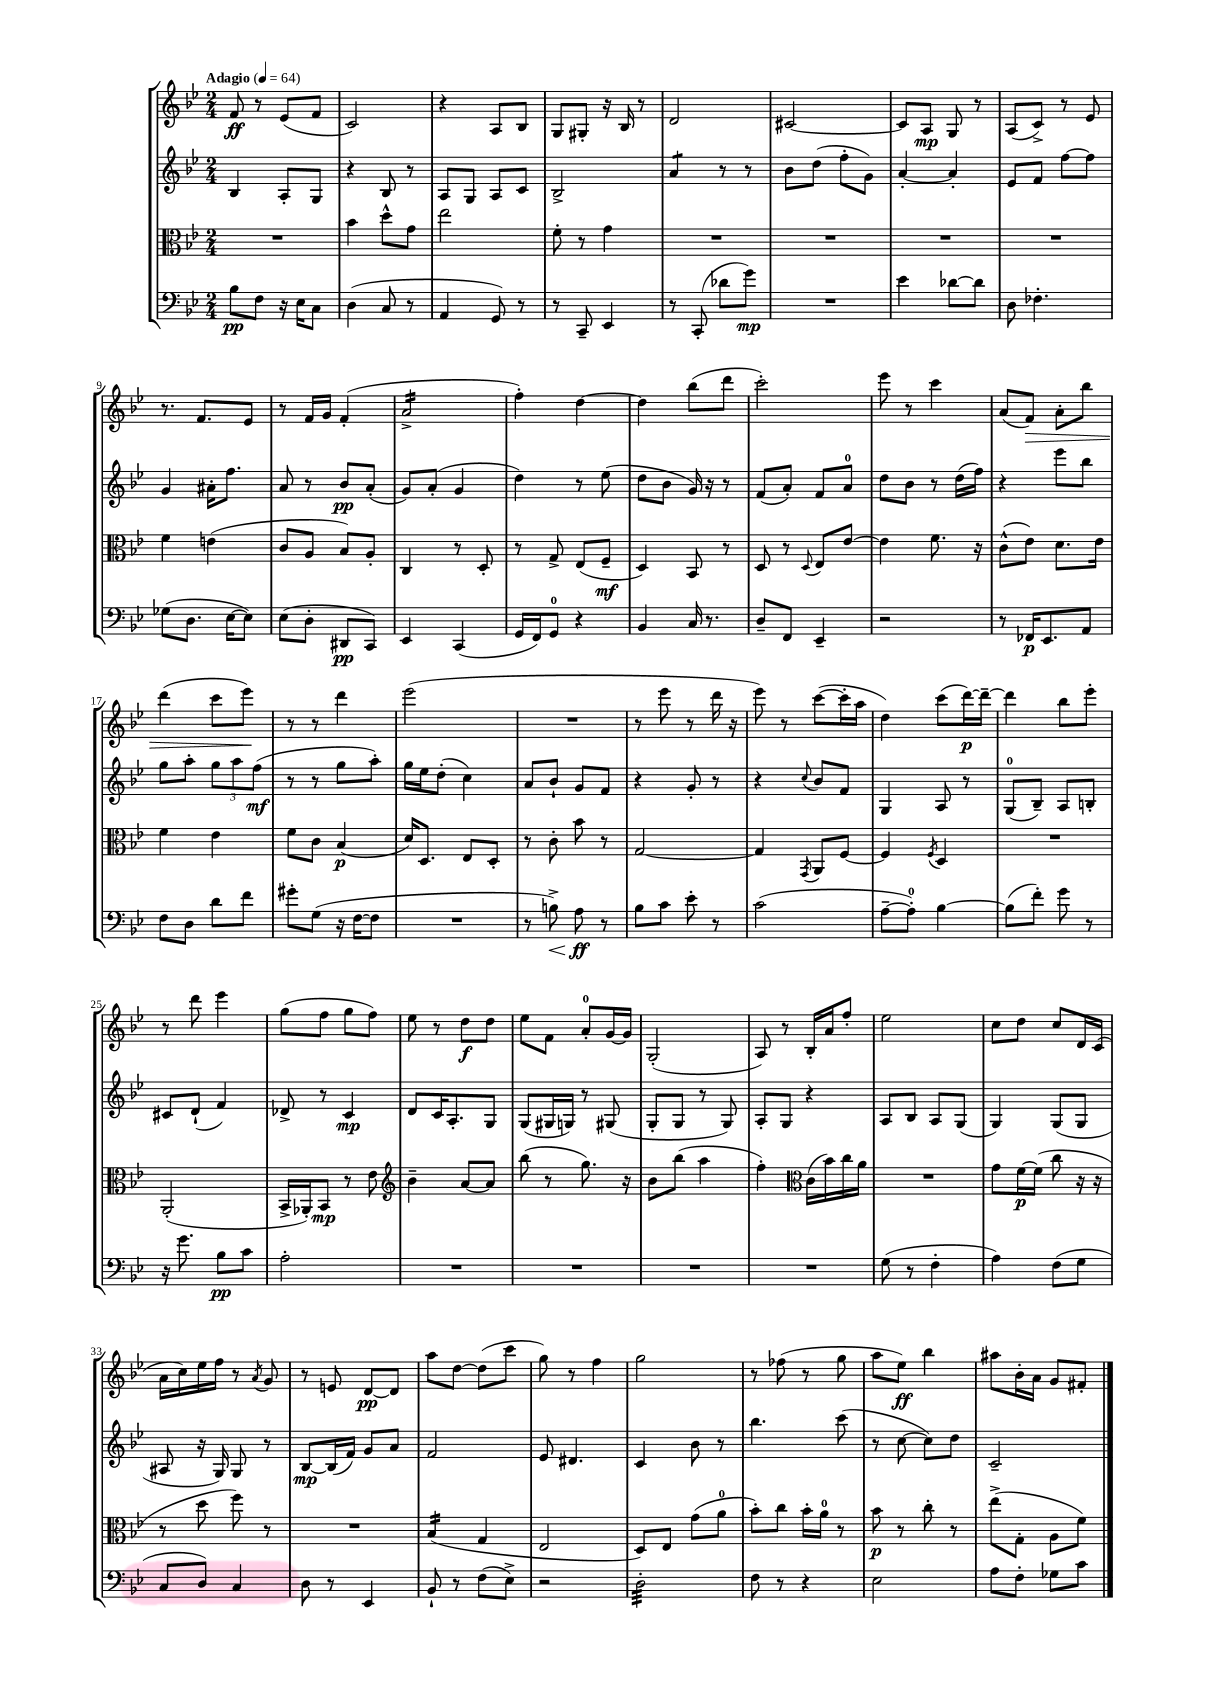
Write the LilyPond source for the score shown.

<<
\new StaffGroup <<
\new Staff = "s0" {
    \clef treble \key bes \major \numericTimeSignature \time 2/4 \tempo "Adagio" 4 = 64
    f'8\ff r8 ees'8( f'8 |
    c'2) |
    r4 a8 bes8 |
    g8 gis8-. r16 bes16 r8 |
    d'2 |
    cis'2~ |
    cis'8 a8\mp g8 r8 |
    a8( c'8->) r8 ees'8 |
    r8. f'8. ees'8 |
    r8 f'16 g'16 f'4-.( |
    a'2:16-> |
    f''4-.) d''4~ |
    d''4 bes''8( d'''8 |
    c'''2-.) |
    ees'''8 r8 c'''4 |
    a'8( f'8\>) a'8-. bes''8 |
    d'''4( c'''8 ees'''8\!) |
    r8 r8 d'''4 |
    ees'''2( |
    R2 |
    r8 ees'''8 r8 d'''16 r16 |
    ees'''8) r8 c'''8~( c'''16-. a''16 |
    d''4) c'''8( d'''16~\p) d'''16~-- |
    d'''4 bes''8 ees'''8-. |
    r8 d'''8 ees'''4 |
    g''8( f''8 g''8 f''8) |
    ees''8 r8 d''8\f d''8 |
    ees''8 f'8 a'8-0-. g'16~ g'16 |
    g2-.( |
    a8) r8 bes16-. a'16 f''8-. |
    ees''2 |
    c''8 d''8 c''8 d'16 c'16( |
    a'16 c''16) ees''16 f''16 r8 \acciaccatura { a'8 } g'8 |
    r8 e'8 d'8~\pp d'8 |
    a''8 d''8~ d''8( c'''8 |
    g''8) r8 f''4 |
    g''2 |
    r8 fes''8( r8 g''8 |
    a''8 ees''8\ff) bes''4 |
    ais''8 bes'16-. a'16 g'8 fis'8-. \bar "|." |
}
\new Staff = "s1" {
    \clef treble \key bes \major \numericTimeSignature \time 2/4
    bes4 a8-. g8 |
    r4 bes8 r8 |
    a8 g8 a8 c'8 |
    bes2-> |
    a'4:8 r8 r8 |
    bes'8 d''8( f''8-. g'8) |
    a'4~-. a'4-. |
    ees'8 f'8 f''8~ f''8 |
    g'4 ais'16-. f''8. |
    a'8 r8 bes'8\pp a'8-.( |
    g'8) a'8-.( g'4 |
    d''4) r8 ees''8( |
    d''8 bes'8 g'16) r16 r8 |
    f'8( a'8-.) f'8 a'8-0 |
    d''8 bes'8 r8 d''16( f''16) |
    r4 ees'''8 bes''8 |
    g''8 a''8-. \tuplet 3/2 { g''8 a''8 f''8\mf( } |
    r8 r8 g''8 a''8-.) |
    g''16 ees''16 d''8-.( c''4) |
    a'8 bes'8-! g'8 f'8 |
    r4 g'8-. r8 |
    r4 \appoggiatura { c''8 } bes'8 f'8 |
    g4 a8 r8 |
    g8-0( bes8--) a8 b8-. |
    cis'8 d'8-!( f'4) |
    des'8-> r8 c'4\mp |
    d'8 c'16 a8.-. g8 |
    g8( gis16 g16) r8 gis8( |
    g8-. g8 r8 g8) |
    a8-. g8 r4 |
    a8 bes8 a8 g8( |
    g4) g8( g8 |
    ais8 r16 g16) g8 r8 |
    bes8~\mp bes16( f'16) g'8 a'8 |
    f'2 |
    ees'8 dis'4. |
    c'4 bes'8 r8 |
    bes''4. c'''8( |
    r8 c''8~ c''8) d''8 |
    c'2-- \bar "|." |
}
\new Staff = "s2" {
    \clef alto \key bes \major \numericTimeSignature \time 2/4
    R2 |
    bes'4 d''8-^ g'8 |
    ees''2 |
    f'8-. r8 g'4 |
    R2 |
    R2 |
    R2 |
    R2 |
    f'4 e'4( |
    c'8 a8 bes8) a8-. |
    c4 r8 d8-. |
    r8 g8-> ees8( f8--\mf |
    d4) bes,8 r8 |
    d8 r8 \appoggiatura { d8 } ees8 ees'8~ |
    ees'4 f'8. r16 |
    c'8-^( ees'8) d'8. ees'16 |
    f'4 ees'4 |
    f'8 c'8 bes4\p( |
    d'16) d8. ees8 d8-. |
    r8 c'8-. bes'8 r8 |
    g2~ |
    g4 \acciaccatura { g,8 } a,8 f8~ |
    f4 \acciaccatura { f8 } d4 |
    R2 |
    a,2-.( |
    bes,16-> aes,16-.) bes,8\mp r8 ees'8 |
    \clef treble bes'4-- a'8~ a'8 |
    bes''8( r8 g''8.) r16 |
    bes'8 bes''8( a''4 |
    f''4-.) \clef alto c'16( bes'16) c''16 a'16 |
    R2 |
    g'8 f'16~\p f'16( c''8 r16 r16 |
    r8 d''8 f''8) r8 |
    R2 |
    bes4:16( g4 |
    ees2 |
    d8) ees8 g'8( a'8-0 |
    bes'8-.) c''8 bes'16-. a'16-0 r8 |
    bes'8\p r8 c''8-. r8 |
    ees''8->( g8-. a8 f'8) \bar "|." |
}
\new Staff = "s3" {
    \clef bass \key bes \major \numericTimeSignature \time 2/4
    bes8\pp f8 r16 ees16 c8 |
    d4( c8 r8 |
    a,4 g,8) r8 |
    r8 c,8-- ees,4 |
    r8 c,8-.( des'8 g'8\mp) |
    R2 |
    ees'4 des'8~ des'8 |
    d8 fes4.-. |
    ges8( d8. ees16~ ees8) |
    ees8( d8-. dis,8\pp c,8) |
    ees,4 c,4( |
    g,16 f,16) g,8-0 r4 |
    bes,4 c16 r8. |
    d8-- f,8 ees,4-- |
    r2 |
    r8 fes,16\p ees,8. a,8 |
    f8 d8 d'8 f'8 |
    gis'8-. g8( r16 f16~ f8 |
    R2 |
    r8 b8->\<) a8\ff\! r8 |
    bes8 c'8 ees'8-. r8 |
    c'2( |
    a8~-- a8-0-.) bes4~ |
    bes8( f'8-.) g'8 r8 |
    r16 g'8. bes8\pp c'8 |
    a2-. |
    R2 |
    R2 |
    R2 |
    R2 |
    g8( r8 f4-. |
    a4) f8( g8 |
    c8 d8) c4 |
    d8 r8 ees,4 |
    bes,8-! r8 f8( ees8->) |
    r2 |
    d2:32-. |
    f8 r8 r4 |
    ees2 |
    a8 f8-. ges8 c'8 \bar "|." |
}
>>
>>
